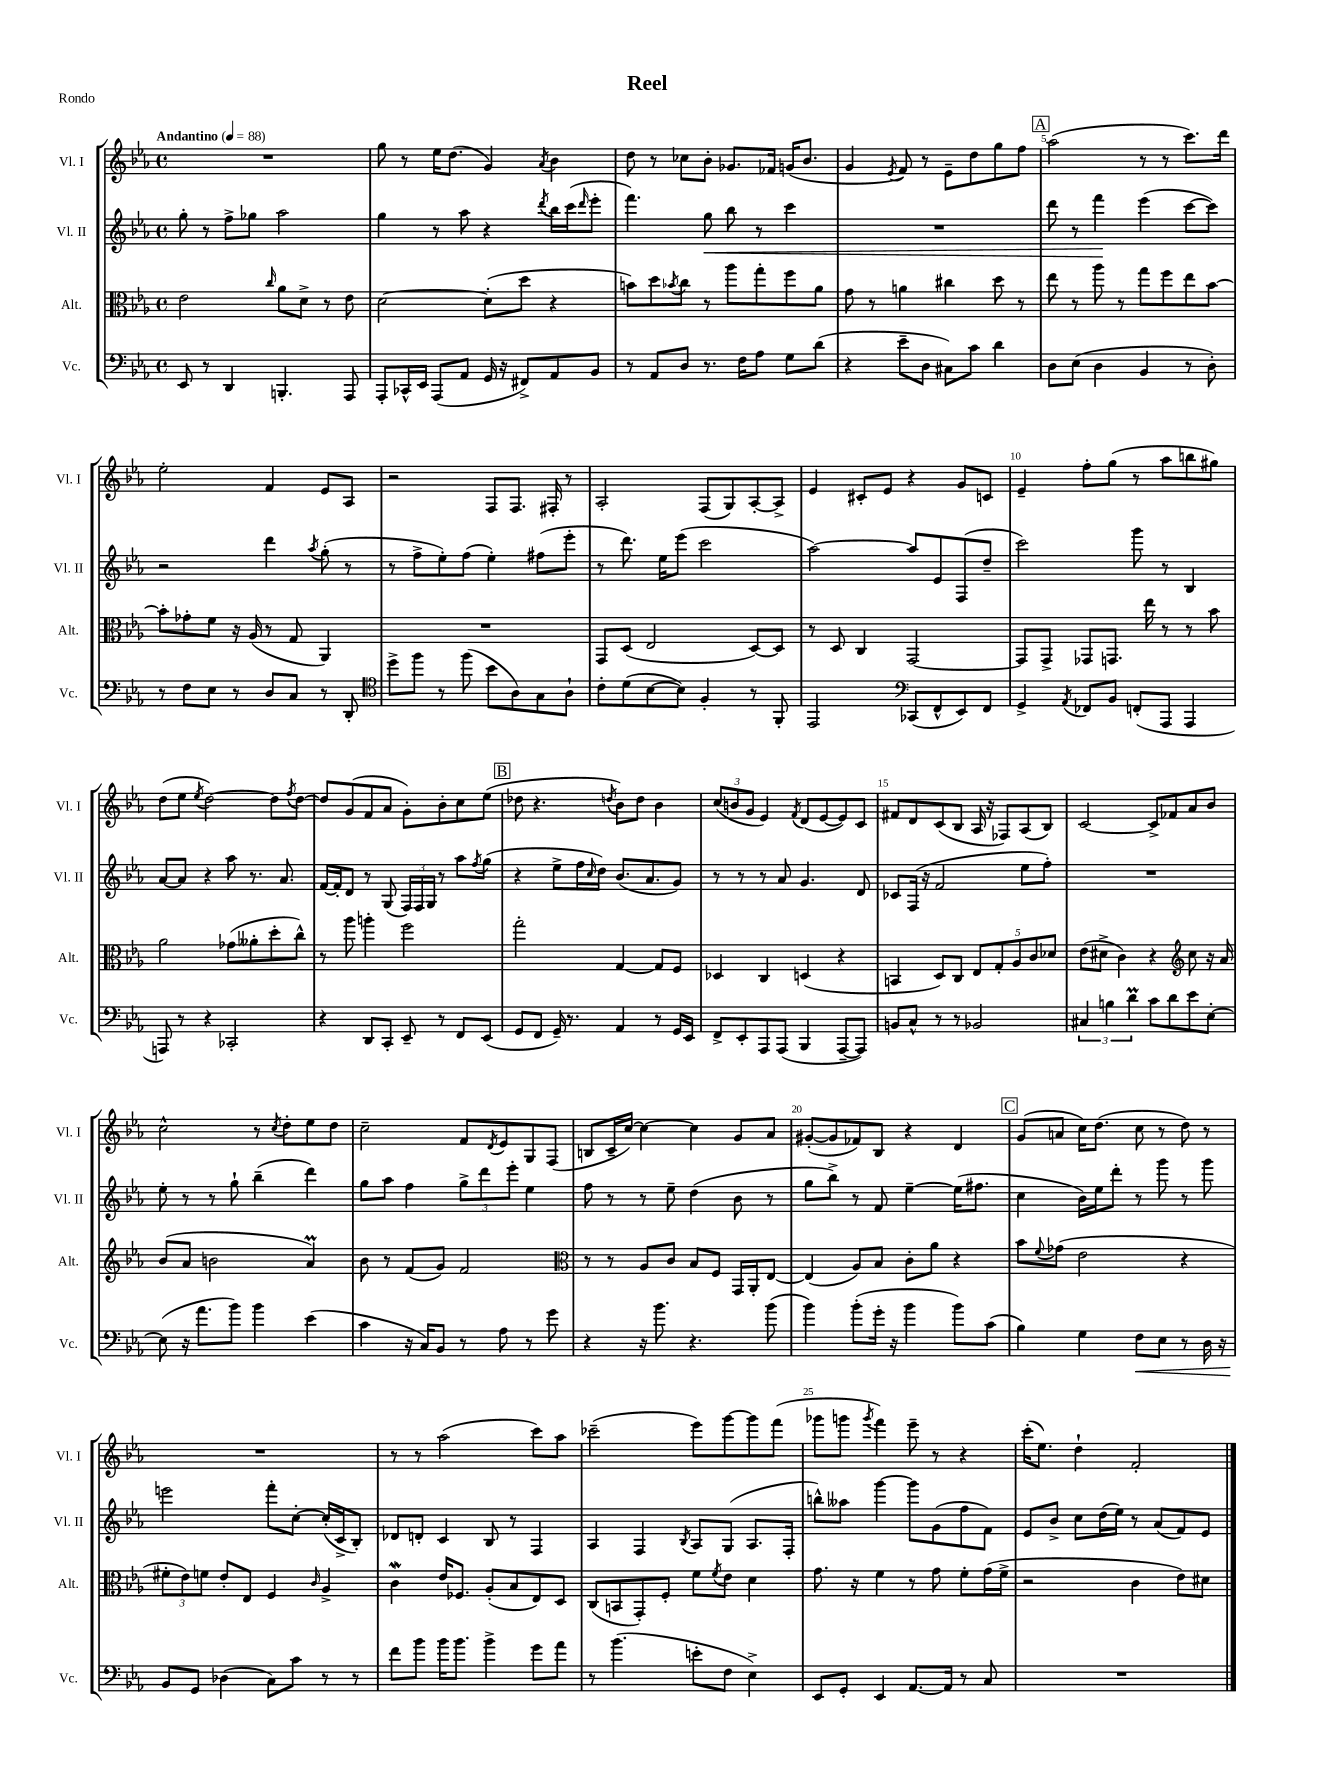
\header { title = "Reel" piece = "Rondo" }
<<
\new StaffGroup <<
\new Staff = "s0" \with { instrumentName = "Vl. I" shortInstrumentName = "Vl. I" } {
    \clef treble \key ees \major \defaultTimeSignature \time 4/4 \tempo "Andantino" 4 = 88
    R1 |
    g''8 r8 ees''16 d''8.( g'4) \acciaccatura { aes'8 } bes'4 |
    d''8 r8 ces''8 bes'8-. ges'8. fes'16 g'16( bes'8. |
    g'4 \acciaccatura { ees'8 } f'8) r8 ees'8-- d''8 g''8 f''8 |
    \mark \markup { \box "A" } aes''2( r8 r8 c'''8.) d'''16 |
    ees''2-. f'4 ees'8 aes8 |
    r2 f8 f8. fis16-. r8 |
    aes2-. f8( g8) aes8~-. aes8-> |
    ees'4 cis'8-. ees'8 r4 g'8 c'8 |
    ees'4-- f''8-. g''8( r8 aes''8 b''8 gis''8) |
    d''8( ees''8 \acciaccatura { ees''8 } d''2~) d''8 \acciaccatura { f''8 } d''8~ |
    d''8 g'8( f'8 aes'8 g'8-.) bes'8-. c''8 ees''8( |
    \mark \markup { \box "B" } des''8 r4. \acciaccatura { d''8 } bes'8) d''8 bes'4 |
    \tuplet 3/2 { c''8( b'8 g'8 } ees'4) \acciaccatura { f'8 } d'8( ees'8~ ees'8) c'8 |
    fis'8 d'8 c'8( bes8 aes16 r16 fes8) aes8( bes8) |
    c'2~ c'8-> fes'8 aes'8 bes'8 |
    c''2-^ r8 \acciaccatura { c''8 } d''8-. ees''8 d''8 |
    c''2-- f'8 \acciaccatura { d'8 } ees'8 g8 f8( |
    b8 c'16-- c''16~) c''4~ c''4 g'8 aes'8 |
    gis'8~-.( gis'8 fes'8) bes8 r4 d'4 |
    \mark \markup { \box "C" } g'8( a'8 c''16) d''8.( c''8 r8 d''8) r8 |
    R1 |
    r8 r8 aes''2( c'''8) aes''8 |
    ces'''2--( ees'''8) g'''8~ g'''8 f'''8( |
    ges'''8 g'''8 \acciaccatura { g'''8 } f'''4) ees'''8-- r8 r4 |
    c'''16-.( ees''8.) d''4-! f'2-. \bar "|." |
}
\new Staff = "s1" \with { instrumentName = "Vl. II" shortInstrumentName = "Vl. II" } {
    \clef treble \key ees \major \defaultTimeSignature \time 4/4
    g''8-. r8 f''8-> ges''8 aes''2 |
    g''4 r8 aes''8 r4 \acciaccatura { d'''8 } bes''16 c'''16( \grace { d'''16 } ees'''8-. |
    f'''4.) g''8\< bes''8 r8 c'''4 |
    R1 |
    \mark \markup { \box "A" } d'''8 r8 f'''4\! ees'''4( c'''8~ c'''8) |
    r2 d'''4 \acciaccatura { aes''8 } g''8-.( r8 |
    r8 f''8-> ees''8-.) f''8( ees''4-.) fis''8( ees'''8-. |
    r8 d'''8.) ees''16 ees'''8( c'''2 |
    aes''2~) aes''8 ees'8 f8( d''8-- |
    c'''2) g'''8 r8 bes4 |
    aes'8~ aes'8 r4 aes''8 r8. aes'8. |
    f'16~ f'16-. d'8 r8 g8( \tuplet 3/2 { f16) f16 g16 } r8 aes''8 \acciaccatura { f''8 } g''8( |
    \mark \markup { \box "B" } r4 ees''8-> f''16 \grace { c''16 } d''16) bes'8.( aes'8. g'8) |
    r8 r8 r8 aes'8 g'4. d'8 |
    ces'8 f16( r16 f'2 ees''8 f''8-.) |
    R1 |
    ees''8-. r8 r8 g''8-! bes''4--( d'''4) |
    g''8 aes''8 f''4 \tuplet 3/2 { g''8-> d'''8 ees'''8-. } ees''4 |
    f''8 r8 r8 ees''8-- d''4( bes'8 r8 |
    g''8 bes''8->) r8 f'8 ees''4~-- ees''16( fis''8. |
    \mark \markup { \box "C" } c''4 bes'16) ees''16 d'''8-. r8 g'''8 r8 g'''8 |
    e'''2 f'''8-. c''8~-. c''16-.( c'16-> bes8-.) |
    des'8 d'8-. c'4 bes8 r8 f4 |
    aes4 f4 \acciaccatura { bes8 } aes8 g8( aes8. f16-. |
    b''8-^) aeses''8 g'''4~ g'''8 g'8( f''8 f'8) |
    ees'8 bes'8-> c''8 d''16( ees''16) r8 aes'8( f'8) ees'8 \bar "|." |
}
\new Staff = "s2" \with { instrumentName = "Alt." shortInstrumentName = "Alt." } {
    \clef alto \key ees \major \defaultTimeSignature \time 4/4
    ees'2 \grace { c''16 } aes'8 d'8-> r8 ees'8 |
    d'2~ d'8-.( d''8 r4 |
    b'8) d''8 \acciaccatura { bes'8 } c''8 r8 aes''8 g''8-. f''8 aes'8 |
    g'8 r8 a'4 cis''4 d''8 r8 |
    \mark \markup { \box "A" } ees''8 r8 aes''8 r8 g''8 f''8 ees''8 bes'8~ |
    bes'8-. ges'8-. f'8 r16 aes16( r8 g8 aes,4) |
    R1 |
    g,8 d8( ees2 d8~) d8 |
    r8 d8 c4 g,2~ |
    g,8 g,8-> ges,8 g,8. ees''16 r8 r8 bes'8 |
    aes'2 ges'8( aeses'8-. d''8-. c''8-^) |
    r8 aes''8 a''4-. f''2 |
    \mark \markup { \box "B" } g''2-. g4~ g8 f8 |
    des4 c4 d4( r4 |
    b,4 d8) c8 \tuplet 5/4 { ees8 g8-. aes8 c'8 des'8 } |
    ees'8( dis'8-> c'4) r4 \clef treble c''8 r16 aes'16 |
    bes'8( aes'8 b'2 aes'4\prall) |
    bes'8 r8 f'8( g'8) f'2 |
    \clef alto r8 r8 aes8 c'8 bes8 f8 g,16 aes,16-. ees8~ |
    ees4( aes8) bes8 c'8-. aes'8 r4 |
    \mark \markup { \box "C" } bes'8 \appoggiatura { f'8 } ges'8( ees'2 r4 |
    \tuplet 3/2 { fis'8-. ees'8) f'8 } ees'8-. ees8 f4 \grace { c'16 } aes4-> |
    c'4\mordent ees'16 fes8. aes8-.( bes8 ees8) d8 |
    c8( b,8 g,8-.) f8-. f'8 \acciaccatura { f'8 } ees'8 d'4 |
    g'8. r16 f'4 r8 g'8 f'8-. g'16( f'16-> |
    r2 c'4 ees'8) dis'8 \bar "|." |
}
\new Staff = "s3" \with { instrumentName = "Vc." shortInstrumentName = "Vc." } {
    \clef bass \key ees \major \defaultTimeSignature \time 4/4
    ees,8 r8 d,4 b,,4.-. aes,,8 |
    aes,,8-. ces,16-^ ees,16 aes,,8( aes,8 g,16 r16 fis,8->) aes,8 bes,8 |
    r8 aes,8 d8 r8. f16 aes8 g8 d'8( |
    r4 ees'8-- d8 cis8) c'8 d'4 |
    \mark \markup { \box "A" } d8 ees8( d4 bes,4 r8 d8-.) |
    r8 f8 ees8 r8 d8 c8 r8 d,8-. |
    \clef tenor d''8-> f''8 r8 f''8( bes'8 aes8) g8 aes8-! |
    c'8-. d'8( bes8~ bes8) f4-. r8 f,8-. |
    ees,2 \clef bass ces,8( f,8-^ ees,8) f,8 |
    g,4-> \acciaccatura { aes,8 } fes,8 bes,8 f,8-.( aes,,8 aes,,4 |
    a,,8) r8 r4 ces,2-. |
    r4 d,8 c,8-. ees,8-- r8 f,8 ees,8( |
    \mark \markup { \box "B" } g,8 f,8 g,16--) r8. aes,4 r8 g,16 ees,16 |
    f,8-> ees,8-. aes,,8 aes,,8( bes,,4 aes,,8~-- aes,,8) |
    b,8 c8-^ r8 r8 bes,2 |
    \tuplet 3/2 { cis4 b4 d'4\prall } c'8 d'8 ees'8 ees8~-. |
    ees8( r16 aes'8. bes'8) bes'4 ees'4( |
    c'4 r16 c16) bes,8 r8 aes8 r8 g'8 |
    r4 r16 bes'8. r4. bes'8( |
    bes'4) bes'8-.( g'16-. r16 bes'4 bes'8) c'8( |
    \mark \markup { \box "C" } bes4) g4 f8\< ees8 r8 d16 r16 |
    bes,8\! g,8 des4( c8) c'8 r8 r8 |
    f'8 bes'8 bes'16 bes'8. bes'4-> g'8 aes'8 |
    r8 bes'4.( e'8-. f8 ees4->) |
    ees,8 g,8-. ees,4 aes,8.~ aes,16 r8 c8 |
    R1 \bar "|." |
}
>>
>>
\layout { \context { \Score \override BarNumber.break-visibility = ##(#f #t #t) barNumberVisibility = #(every-nth-bar-number-visible 5) } }
